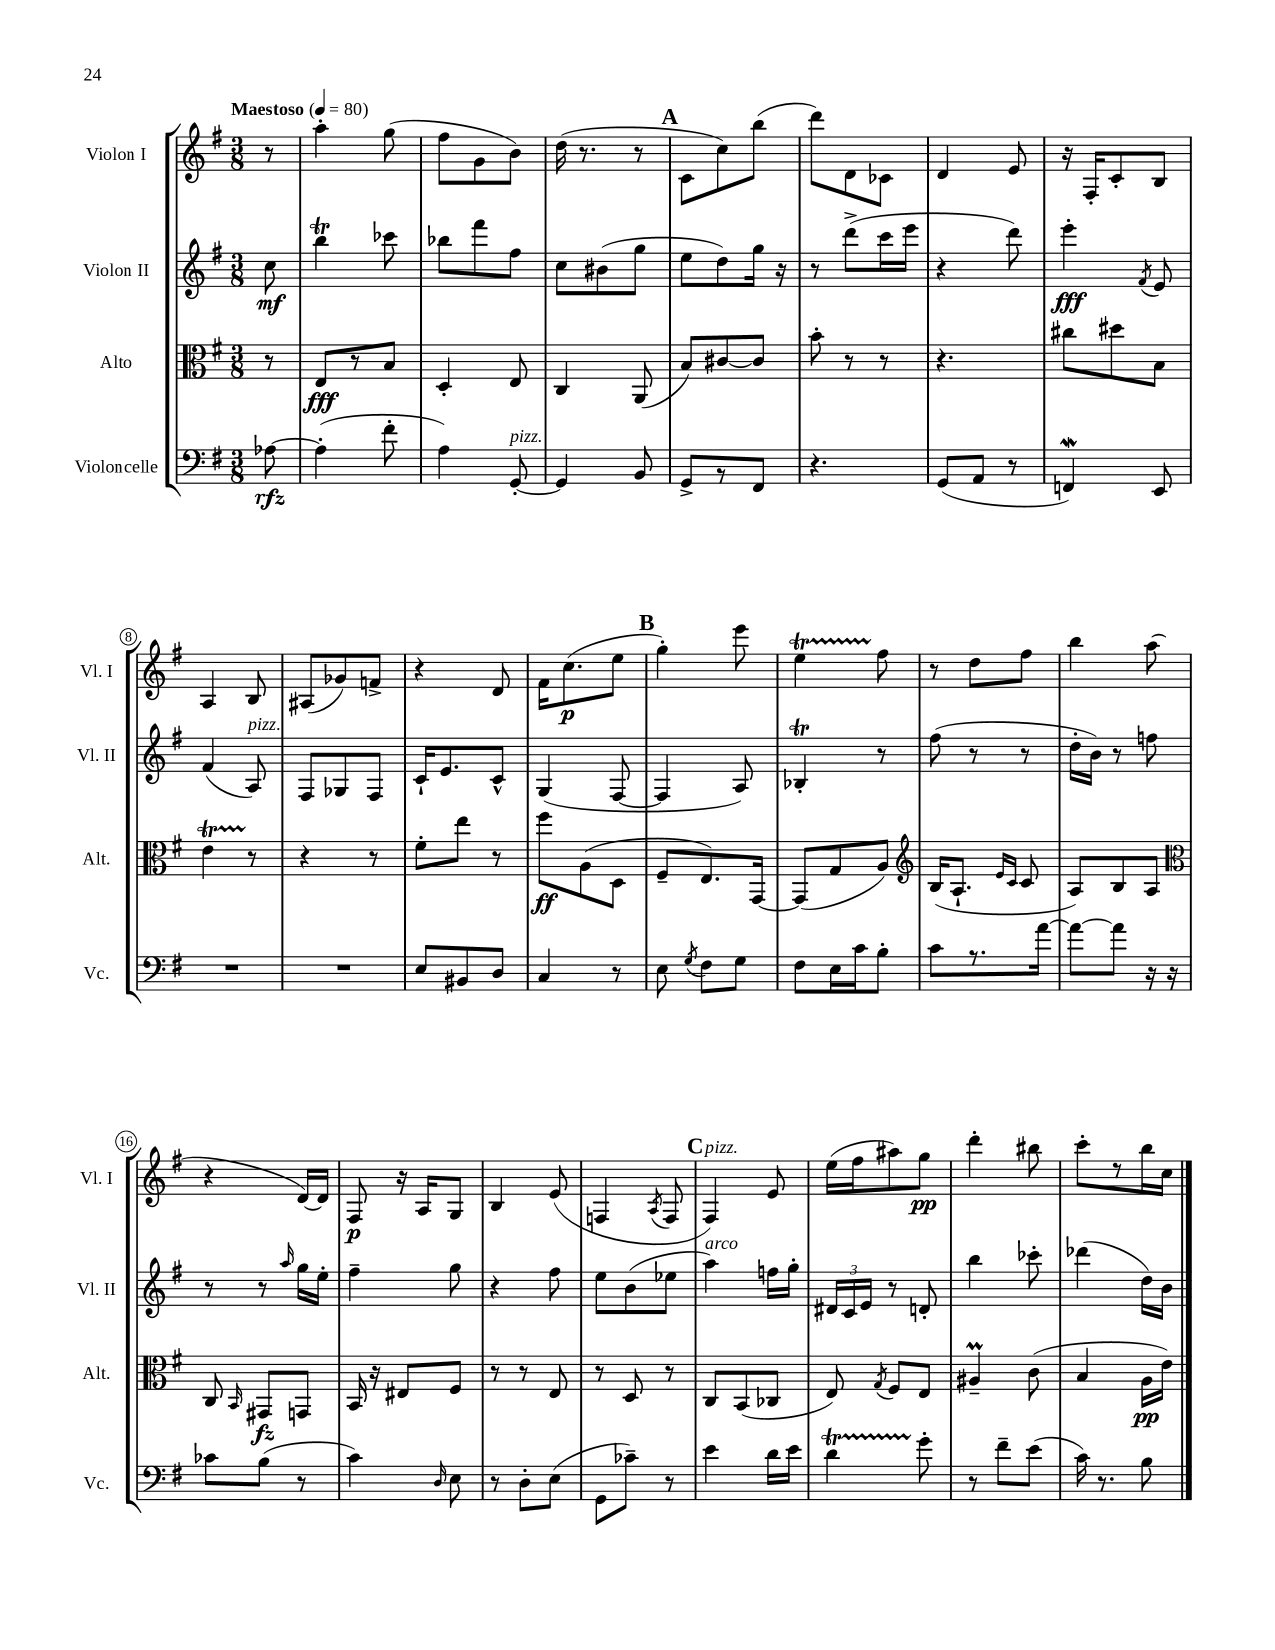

**kern	**kern	**kern	**kern
*staff4	*staff3	*staff2	*staff1
*clefF4	*clefC3	*clefG2	*clefG2
*k[f#]	*k[f#]	*k[f#]	*k[f#]
*M3/8	*M3/8	*M3/8	*M3/8
*MM80	*MM80	*MM80	*MM80
[8A-	8r	8cc	8r
=	=	=	=
(4A-']	8E	4bb	4aa'
.	8r	.	.
8f#'	8B	8ccc-	(8gg
=	=	=	=
4A)	4D'	8bb-	8ff#
.	.	8fff#	8g
[8GG'	8E	8ff#	8b)
=	=	=	=
4GG]	4C	8cc	(16dd
.	.	.	8.r
.	.	(8b#	.
8BB	(8AA	8gg	8r
=	=	=	=
8GG^	8B)	8ee	8c
8r	[8c#	8dd)	8cc)
8FF#	8c#]	16gg	(8bb
.	.	16r	.
=	=	=	=
4.r	8b'	8r	8ddd)
.	8r	(8ddd^	8d
.	8r	16ccc	8c-
.	.	16eee	.
=	=	=	=
(8GG	4.r	4r	4d
8AA	.	.	.
8r	.	8ddd)	8e
=	=	=	=
4FF)	8cc#	4eee'	16r
.	.	.	16F#'
.	8dd#	.	8c'
.	.	8qf#	.
8EE	8B	8e	8B
=	=	=	=
4.r	4e	(4f#	4A
.	8r	8A)	8B
=	=	=	=
4.r	4r	8F#	(8A#
.	.	8G-	8g-)
.	8r	8F#	8f^
=	=	=	=
8E	8f#'	16c`	4r
.	.	8.e	.
8BB#	8ee	.	.
8D	8r	8c^^	8d
=	=	=	=
4C	8ff#	(4G	16f#
.	.	.	(8.cc
.	(8A	.	.
8r	8D	[8F#	8ee
=	=	=	=
8E	8F#~	4F#]	4gg')
8qG	.	.	.
8F#	8.E)	.	.
8G	.	8A)	8eee
.	[16GG	.	.
=	=	=	=
8F#	(8GG]	4B-'	4ee
16E	8G	.	.
16c	.	.	.
8B'	8A)	8r	8ff#
=	=	=	=
*	*clefG2	*	*
8c	(16B	(8ff#	8r
.	8.A`	.	.
8.r	.	8r	8dd
.	16qqe	.	.
.	16qqc	.	.
.	8c	8r	8ff#
[16a	.	.	.
=	=	=	=
8a_	8A)	16dd'	4bb
.	.	16b)	.
8a]	8B	8r	.
16r	8A	8ff	(8aa
16r	.	.	.
=	=	=	=
*	*clefC3	*	*
8c-	8C	8r	4r
.	16qqBB	.	.
(8B	8GG#	8r	.
.	.	16qqaa	.
8r	8GG	16gg	[16d)
.	.	16ee'	16d]
=	=	=	=
4c)	16BB	4ff#~	8F#
.	16r	.	.
.	8E#	.	16r
.	.	.	16A
16qqD	.	.	.
8E	8F#	8gg	8G
=	=	=	=
8r	8r	4r	4B
8D'	8r	.	.
(8E	8E	8ff#	(8e
=	=	=	=
8GG	8r	8ee	4F
8c-~)	8D	(8b	.
.	.	.	8qA
8r	8r	8ee-	8F
=	=	=	=
4e	8C	4aa)	4F#)
.	(8BB	.	.
16d	8C-	16ff	8e
16e	.	16gg'	.
=	=	=	=
4d	8E)	24d#	(16ee
.	.	24c	.
.	.	.	16ff#
.	.	24e	.
.	8qG	.	.
.	8F#	8r	8aa#)
8g'	8E	8d'	8gg
=	=	=	=
8r	4A#~	4bb	4ddd'
8f#~	.	.	.
(8e	(8c	8ccc-'	8bb#
=	=	=	=
16c)	4B	(4ddd-	8ccc'
8.r	.	.	.
.	.	.	8r
8B	16A	16dd)	16bb
.	16e)	16b	16cc
==	==	==	==
*-	*-	*-	*-
